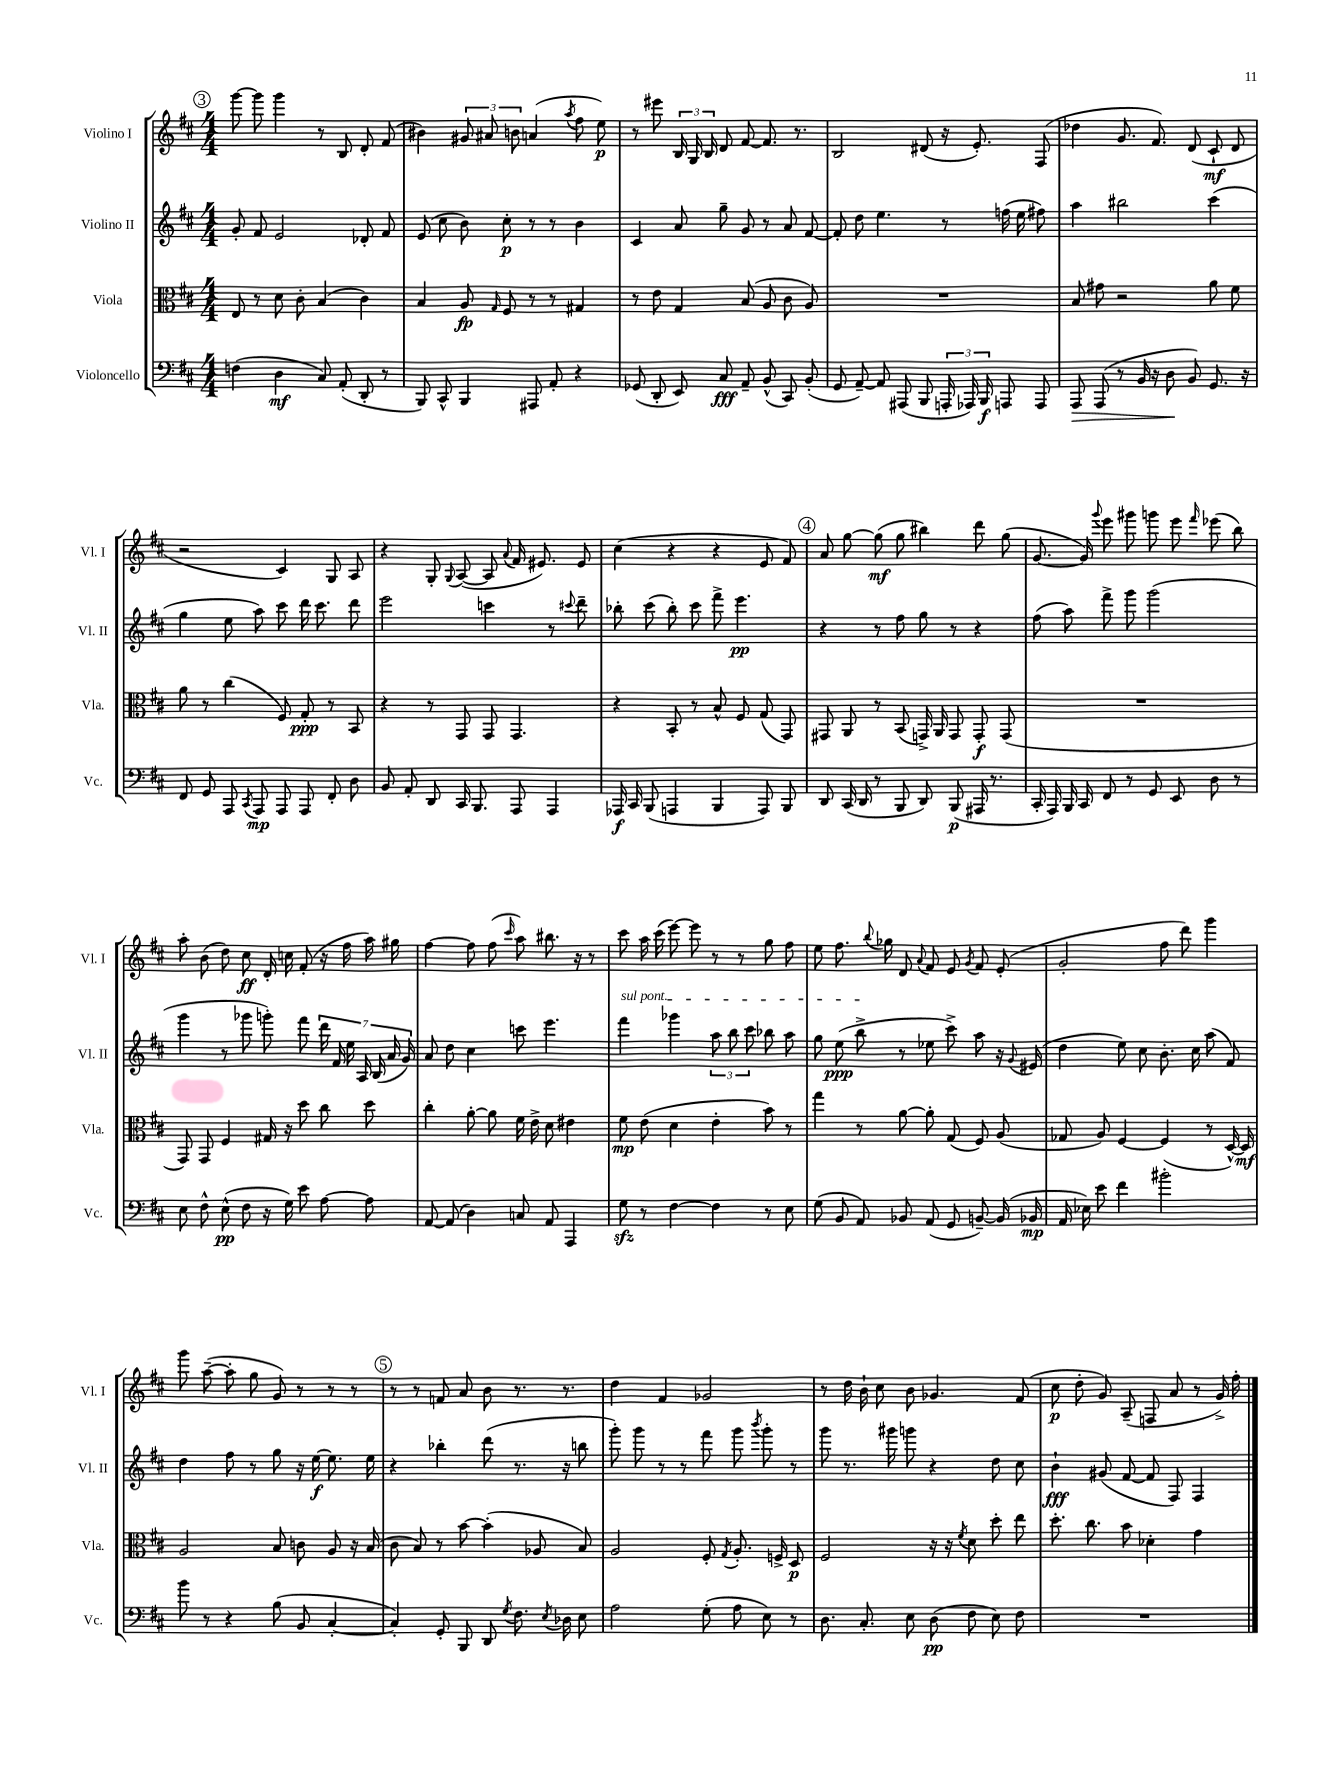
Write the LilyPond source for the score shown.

<<
\new StaffGroup <<
\new Staff = "s0" \with { instrumentName = "Violino I" shortInstrumentName = "Vl. I" } {
    \clef treble \key d \major \numericTimeSignature \time 4/4
    \autoBeamOff \mark \markup { \circle "3" } g'''8~ g'''8 g'''4 r8 b8 d'8-. fis'8( |
    bis'4) \tuplet 3/2 { gis'8 ais'8 b'8 } a'4( \acciaccatura { a''8 } fis''8 e''8\p) |
    r8 eis'''8 \tuplet 3/2 { b16 g16 b16 } d'8 fis'8~ fis'8. r8. |
    b2 dis'8( r16 e'8.-.) fis8( |
    des''4 g'8. fis'8.) d'8( cis'8-!\mf d'8 |
    r2 cis'4) g8 a8 |
    r4 g8-. \appoggiatura { g8 } a8~( a8 \appoggiatura { a'8 } fis'16 eis'8.) eis'8 |
    cis''4( r4 r4 e'8 fis'8) |
    \mark \markup { \circle "4" } a'8 g''8~ g''8\mf( g''8 bis''4) d'''8 g''8( |
    g'8.~ g'16) \appoggiatura { g'''8 } e'''8 gis'''8 g'''8 e'''8 \grace { fis'''16 } ees'''8( b''8) |
    a''8-. b'8( d''8) cis''8\ff d'16-. c''16 fis'8-.( r16 fis''16 a''16) gis''16 |
    fis''4~ fis''8 fis''8( \grace { cis'''16 } a''8) bis''8. r16 r8 |
    cis'''8 a''16 cis'''16( e'''8~) e'''8 r8 r8 g''8 fis''8 |
    e''8 fis''8. \appoggiatura { b''8 } ges''16 d'8 \appoggiatura { a'8 } fis'8 e'8 \acciaccatura { g'8 } fis'8 e'8-.( |
    g'2-. fis''8 d'''8) g'''4 |
    g'''8 a''8~--( a''8-. g''8 g'8) r8 r8 r8 |
    \mark \markup { \circle "5" } r8 r8 f'8 a'8 b'8 r8. r8. |
    d''4 fis'4 ges'2 |
    r8 d''16 b'16-! cis''8 b'8 ges'4. fis'8( |
    cis''8\p d''8-. g'8) a8--( f8 a'8 r8 g'16->) fis''16-. \bar "|." |
}
\new Staff = "s1" \with { instrumentName = "Violino II" shortInstrumentName = "Vl. II" } {
    \clef treble \key d \major \numericTimeSignature \time 4/4
    \autoBeamOff \mark \markup { \circle "3" } g'8-. fis'8 e'2 des'8-. fis'8 |
    e'8( cis''8 b'8) cis''8-.\p r8 r8 b'4 |
    cis'4 a'8 g''8-- g'8 r8 a'8 fis'8~ |
    fis'8-. d''8 e''4. r8 f''16( e''16 fis''8) |
    a''4 bis''2 cis'''4( |
    g''4 e''8 a''8) cis'''8 d'''16 cis'''8. d'''8 |
    e'''2 c'''4 r8 \appoggiatura { cis'''8 } d'''8-- |
    bes''8-. cis'''8( bes''8-.) cis'''8 fis'''8-> e'''4.\pp |
    \mark \markup { \circle "4" } r4 r8 fis''8 g''8 r8 r4 |
    fis''8( a''8) fis'''8-> g'''8 g'''2( |
    g'''4 r8 ges'''8 g'''8-.) fis'''8 \tuplet 7/4 { d'''16 fis'16 e''16 a16 b16( a'16 g'16) } |
    a'8 d''8 cis''4 c'''8 e'''4. |
    \once \override TextSpanner.bound-details.left.text = \markup { \italic "sul pont." } fis'''4\startTextSpan ges'''4 \tuplet 3/2 { a''8 b''8 cis'''8 } bes''8 a''8 |
    g''8 e''8\ppp( b''8->\stopTextSpan r8 ees''8 cis'''8->) a''8 r16 \appoggiatura { g'8 } eis'16( |
    d''4 e''8) cis''8 b'8.-. cis''16 a''8( fis'8) |
    d''4 fis''8 r8 g''8 r16 e''16~\f e''8. e''16 |
    \mark \markup { \circle "5" } r4 bes''4-. d'''8( r8. r16 b''8 |
    g'''8-.) g'''8 r8 r8 fis'''8 g'''8 \acciaccatura { b'''8 } g'''8-. r8 |
    g'''8 r8. gis'''16 g'''8 r4 d''8 cis''8 |
    b'4-!\fff gis'8( fis'8~ fis'8 fis8) fis4 \bar "|." |
}
\new Staff = "s2" \with { instrumentName = "Viola" shortInstrumentName = "Vla." } {
    \clef alto \key d \major \numericTimeSignature \time 4/4
    \autoBeamOff \mark \markup { \circle "3" } e8 r8 d'8 cis'8-. b4( cis'4) |
    b4 a8\fp \grace { g16 } fis8 r8 r8 gis4 |
    r8 e'8 g4 b8( a8 cis'8 a8) |
    R1 |
    b8 gis'8 r2 a'8 fis'8 |
    a'8 r8 cis''4( fis8) g8-.\ppp r8 b,8 |
    r4 r8 g,8 g,8 g,4. |
    r4 b,8-. r8 b8-^ fis8 g8( g,8) |
    \mark \markup { \circle "4" } gis,8 a,8 r8 b,8( g,16->) a,16 g,8 g,8-.\f g,8( |
    R1 |
    g,8) g,8 fis4 gis16 r16 d''8 cis''8 d''8 |
    cis''4-. a'8~-. a'8 fis'16 e'16-> d'8 eis'4 |
    fis'8\mp e'8( d'4 e'4-. b'8) r8 |
    g''4 r8 a'8~ a'8-. g8( fis8) a8( |
    ges8 a8) fis4~ fis4( r8 d16~-^) d16\mf |
    a2 b8 c'8 a8 r16 b16( |
    \mark \markup { \circle "5" } cis'8 b8) r8 b'8~ b'4-.( aes8 b8) |
    a2 fis8-. \acciaccatura { g8 } a8.-. f16-> d8\p |
    fis2 r16 r16 \acciaccatura { fis'8 } d'8 d''8-. e''8 |
    d''8.-. cis''8. b'8 des'4-. g'4 \bar "|." |
}
\new Staff = "s3" \with { instrumentName = "Violoncello" shortInstrumentName = "Vc." } {
    \clef bass \key d \major \numericTimeSignature \time 4/4
    \autoBeamOff \mark \markup { \circle "3" } f4( d4\mf cis8) a,8-.( d,8-. r8 |
    b,,8) cis,8-^ b,,4 ais,,8 a,8-. r4 |
    ges,8( d,8-. e,8) cis8\fff a,8-- b,8-^( cis,8) b,8-.( |
    g,8 a,8~--) a,8 ais,,8( b,,8 \tuplet 3/2 { a,,16-. aes,,16) b,,16\f } a,,8 a,,8 |
    a,,8\> a,,8( r8 b,16 r16 d8\! b,8) g,8. r16 |
    fis,8 g,8 a,,8 \acciaccatura { cis,8 } a,,8\mp a,,8 a,,8 fis,8-. d8 |
    b,8 a,8-. d,8 cis,16 b,,8. a,,8 a,,4 |
    aes,,16\f cis,16 b,,8( a,,4 b,,4 a,,8) b,,8 |
    \mark \markup { \circle "4" } d,8 cis,16( d,16 r8 b,,8 d,8) b,,8\p( ais,,16 r8. |
    cis,16-. a,,16) b,,16 cis,16 fis,8 r8 g,8 e,8 d8 r8 |
    e8 fis8-^ e8-^\pp( fis8 r16 g16) e'8 a8~ a8 |
    a,8~ a,8( d4) c8 a,8 a,,4 |
    g8\sfz r8 fis4~ fis4 r8 e8 |
    g8( b,8 a,8) bes,8 a,8( g,8 b,8~--) b,16( bes,16\mp |
    a,16 ees16) e'8 fis'4 bis'2-. |
    b'8 r8 r4 b8( b,8 cis4~-. |
    \mark \markup { \circle "5" } cis4-.) g,8-. b,,8 d,8 \acciaccatura { g8 } fis8. \acciaccatura { e8 } des16 e8 |
    a2 g8-.( a8 e8) r8 |
    d8. cis8.-. e8 d8\pp( fis8 e8) fis8 |
    R1 \bar "|." |
}
>>
>>
\layout { \context { \Score \remove "Bar_number_engraver" } }
